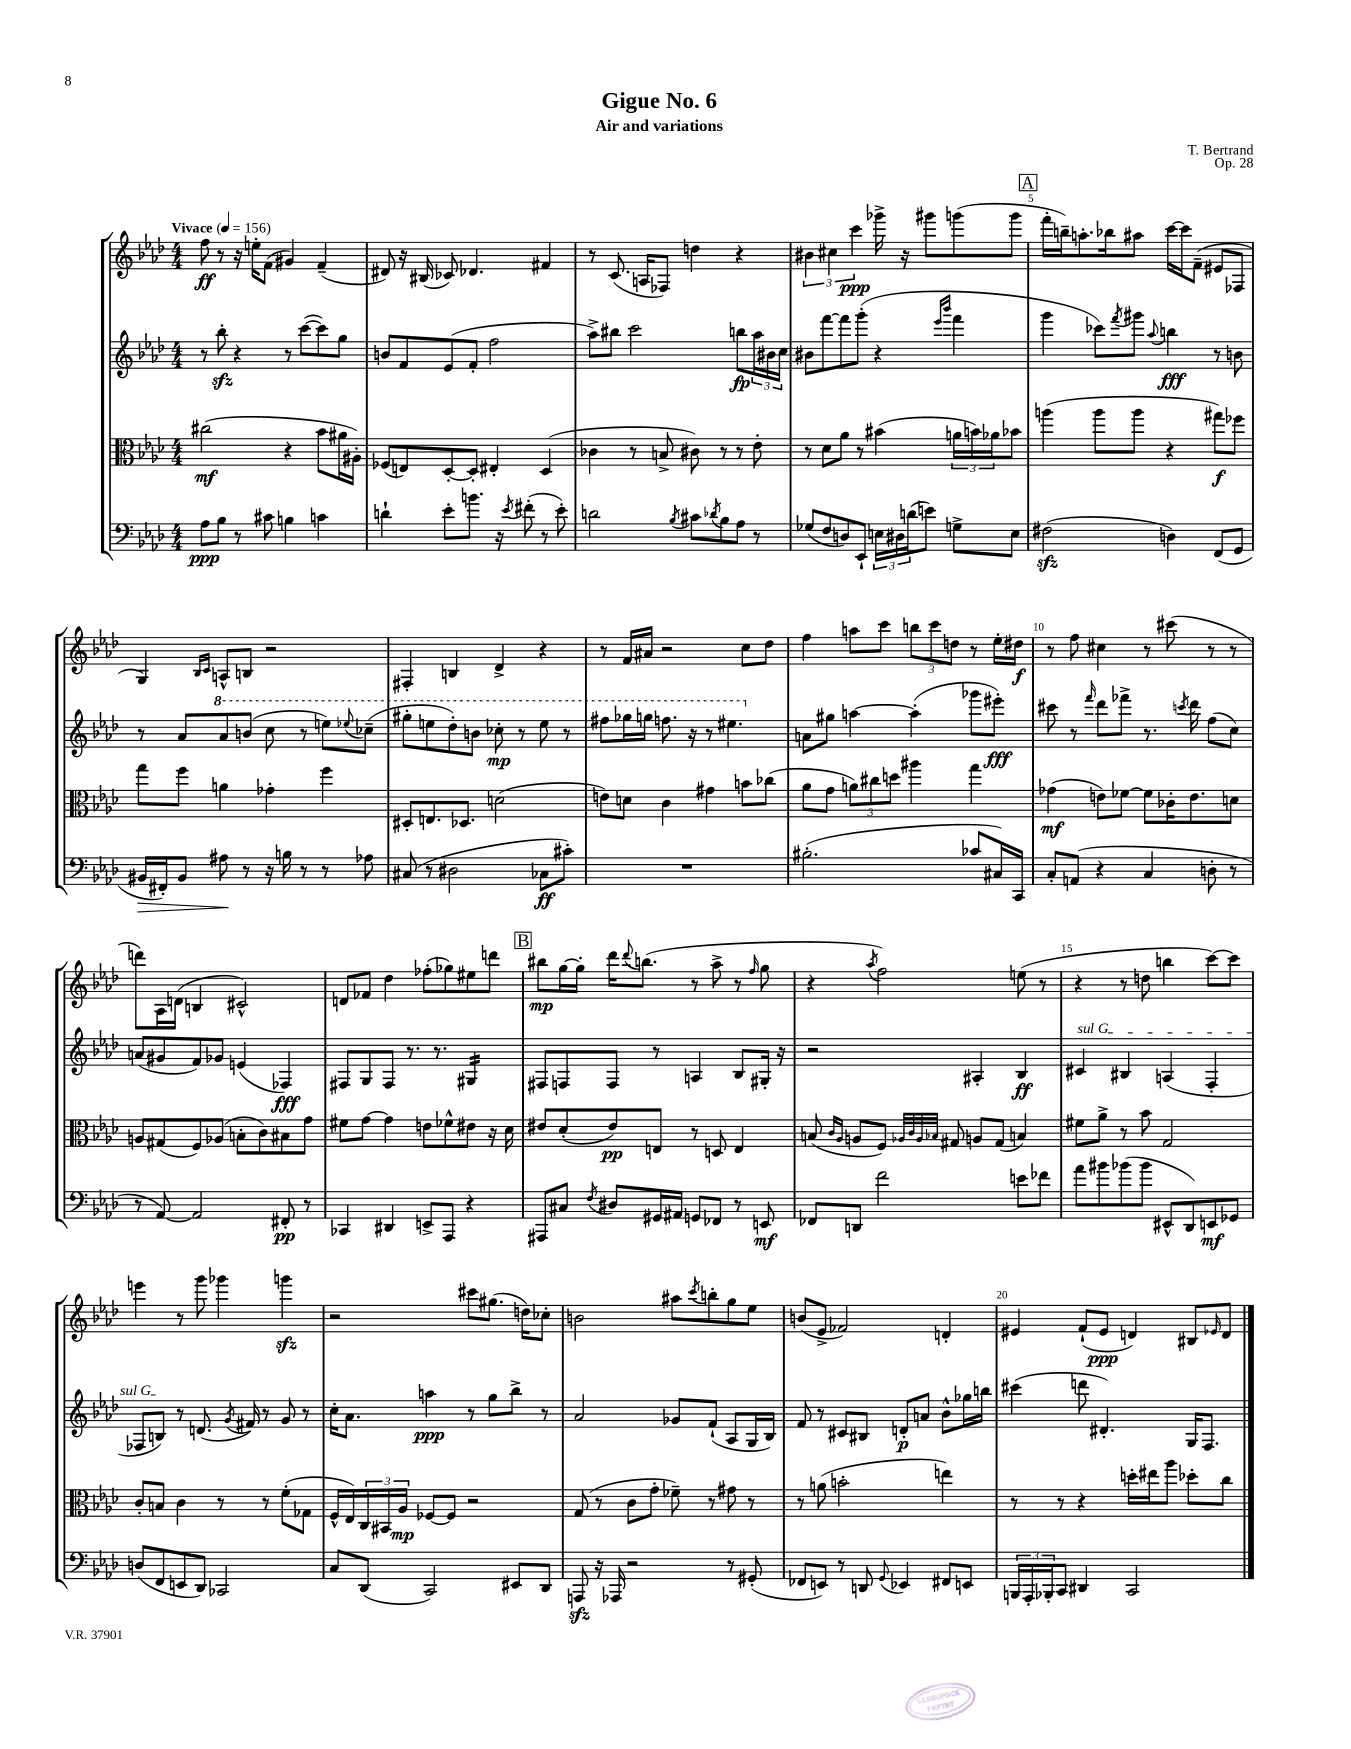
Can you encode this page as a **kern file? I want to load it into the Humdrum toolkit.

**kern	**kern	**kern	**kern
*staff4	*staff3	*staff2	*staff1
*clefF4	*clefC3	*clefG2	*clefG2
*k[b-e-a-d-]	*k[b-e-a-d-]	*k[b-e-a-d-]	*k[b-e-a-d-]
*M4/4	*M4/4	*M4/4	*M4/4
*MM156	*MM156	*MM156	*MM156
8A-\L	(2cc#\	8r	8ff\
8B-\J	.	8bb-'\	8r
8r	.	4r	16r
.	.	.	16ee'\LK
8c#\	.	.	(8f\J
4B\	4r	8r	4g#/)
.	.	([8ccc\L	.
4c\	8b-\L	8ccc\])	(4f~/
.	16a#\L	8gg\J	.
.	16A#'\JJ)	.	.
=	=	=	=
4d`\	(8F-/L	8b/L	8d#/)
.	8E/)	8f/	16r
.	.	.	(16B#/
8e-'\L	[8D-'/	(8e-/	8c-/)
8.b\J	8D-'/]J	8f'/J	4.d-/
.	4E#'/	2ff\	.
16r	.	.	.
8qe-/	.	.	.
(8f#'\	.	.	.
8r	(4D-/	.	4f#/
8e-'\)	.	.	.
=	=	=	=
2d\	4c-\	8aa-^\L)	8r
.	.	8bb#\J	(8.c/
.	8r	2ccc\	.
.	.	.	16A/LK
.	8B^/	.	8F-/J)
8qB-/	.	.	.
8c#\L	8c#\)	.	4dd\
8qd-/	.	.	.
8B-\	8r	.	.
8A-\J	8r	8bb\L	4r
8r	8e-'\	24aa-\L	.
.	.	24b#\	.
.	.	24cc\JJ	.
=	=	=	=
(8G-/L	8r	8b#\L	6b#\
8F/	8d-\L	[8fff\	.
.	.	.	6cc#\
8D/)	8a-\J	8fff\]	.
.	.	.	6ccc\
8EE-`/J	8r	(8ggg'\J	.
24E\LL	(4b#\	4r	16ggg-^\
24D#\	.	.	.
.	.	.	16r
(24d\J	.	.	.
8e\J)	.	.	8ggg#\L
.	.	16qqeee-/LL	.
.	.	16qqbbb-/JJ	.
8G^\L	24a\LL	4fff\	(8ggg\
.	24b\)	.	.
.	24a-\J	.	.
8E\J	8b-\J	.	8ggg\J
=	=	=	=
(2F#\	(4aa\	4ggg\	16fff'\LL
.	.	.	16bb~\J)
.	.	.	8.aa'\
.	8aa\L	8ccc-\L)	.
.	.	.	16bb-\k
.	.	8qfff/	.
.	8aa\J	8ggg#\J	8aa#\J
.	.	8qqaa-/	.
4D\)	4r	4bb\	[16ccc\LL
.	.	.	16ccc\]J
.	.	.	(8f~\J
(8FF/L	8gg#\L)	8r	8e#/L
8GG/J	8ff-\J	8b\	8F-/J
=	=	=	=
16BB#/LL	8gg\L	8r	4G/)
16FF#'/J)	.	.	.
8BB#/J	8ff\J	8a-/L	.
.	.	.	16qqB-/LL
.	.	.	16qqc/JJ
8A#\	4a\	8aa-/	8A^^/L
8r	.	(8bb/J	8B/J
16r	4g-'\	8ccc\	2r
16B\	.	.	.
8r	.	8r	.
8r	4ff\	8eee\L)	.
.	.	8qqeee-/	.
8A-\	.	(8ccc-~\J	.
=	=	=	=
(8C#/	8D#'/L	8ggg#'\L	4F#'/
8r	8.E/	8eee\	.
2D#\	.	8ddd-'\)	4B/
.	8.D-/J	.	.
.	.	8bb\J	.
.	(2d\	8ccc-'\	4d-^/
.	.	8r	.
8C-\L	.	8eee\	4r
8c#'\J)	.	8r	.
=	=	=	=
1r	8e\L)	8fff#\L	8r
.	8d\J	16ggg-\L	16f/LL
.	.	16ggg\JJ	16a#/JJ
.	4c\	8.fff\	2r
.	.	16r	.
.	4g#\	8r	.
.	.	4.eee#\	.
.	8b\L	.	8cc\L
.	(8cc-\J	.	8dd-\J
=	=	=	=
(2.B#'\	8a-\L	8a\L	4ff\
.	8g\J	8gg#\J	.
.	12a\L)	[4aa\	8aa\L
.	12cc#\	.	.
.	.	.	8ccc\J
.	12dd\J	.	.
.	4aa#\	(4aa'\]	12bb\L
.	.	.	12ccc\
.	.	.	12dd\J
8c-/L	4gg\	8ggg-\L	8r
16C#/L)	.	8eee#'\J)	16ee-'\LL
16CC/JJ	.	.	16dd#\JJ
=	=	=	=
8C'/L	(4g-\	8ccc#\	8r
(8AA/J	.	8r	8ff\
.	.	16qqfff/	.
4r	8e\L)	8ddd-\L	4cc#\
.	[8f-\J	8fff-^\J	.
4C/	8f-\]L	8.r	8r
.	16c-'\K	.	(8ccc#\
.	.	8qccc/	.
.	8.e\	16ddd-\	.
8D'\	.	(8ff\L	8r
8r	8d\J	8cc\J)	8r
=	=	=	=
8r	8A/L	(8a/L	8ddd\L)
[8AA-/)	(8G#/	8g#/	16A-\L
.	.	.	(16d\JJ
2AA-/]	8F/)	8f/)	4B/
.	(8A-/J	8g-/J	.
.	8B'\L	(4e/	2c#^^/)
.	8c\)	.	.
8FF#'/	8B#\	4F-/)	.
8r	8g\J	.	.
=	=	=	=
4CC-/	8f#\L	8F#/L	8d/L
.	[8g\J	8G/	8f-/J
4DD#/	4g\]	8F#/J	4dd-\
.	.	8.r	.
8EE^/L	8e\L	.	(8ff-'\L
.	.	8.r	.
8AAA-/J	8f-^^\	.	8gg-\)
4r	8e#\J	4G#/	8ee#\
.	16r	.	8ddd\J
.	16d-\	.	.
=	=	=	=
8AAA#/L	8e#/L	8F#/L	8bb#\L
8C#/J	(8d-'/	8F/	[16gg\L
.	.	.	16gg'\]JJ
8qF/	.	.	.
8D#/L	8e#/)	8F/J	16ddd-\LK
.	.	.	8qqddd-/
.	.	.	(8.bb\J
16GG#/L	8E/J	8r	.
16AA#/JJ	.	.	.
8GG/L	8r	4A/	8r
8FF-/J	8D/	.	8aa-^\
8r	4E/	8B-/L	8r
.	.	.	16qqff/
8EE/	.	16G#'/Jk	8gg\
.	.	16r	.
=	=	=	=
8FF-/L	(8B/	2r	4r
.	16qqc/LL	.	.
.	16qqA-/JJ	.	.
8DD/J	8A/L	.	.
.	.	.	8qaa-/
2f\	8F/J)	.	2ff\)
.	32qqA-/LLL	.	.
.	32qqc/	.	.
.	32qqA-/	.	.
.	32qqB-/JJJ	.	.
.	8G#/	.	.
.	8A/L	4A#'/	.
.	(8G#/J	.	.
8e\L	4B/)	4B-/	(8ee\
8f-\J	.	.	8r
=	=	=	=
8a-\L	8f#\L	4c#/	4r
8b#\	8a-^\J	.	.
(8b-\	8r	4B#/	8r
8b-\J	8b-\	.	8dd\
8EE#^^/L	2G/	(4A/	4bb\
8DD-/)	.	.	.
8EE/	.	4F'/	[8ccc\L)
8GG-/J	.	.	8ccc\]J
=	=	=	=
(8D/L	8c'/L	8F-/L	4eee\
8FF/	8B/J	8B/J)	.
8EE/	4c\	8r	8r
8DD-/J)	.	(8.d/	8ggg\
2CC-/	8r	.	4ggg-\
.	.	8qg/	.
.	.	16f#/)	.
.	8r	8r	.
.	(8f'\L	8g/	4ggg\
.	8G-\J	8r	.
=	=	=	=
8C/L	16F^^/LL	16cc'\LK	2r
.	16E-/)	8.a-\J	.
(8DD-/J	24C/	.	.
.	24BB#/	.	.
.	24A-/JJ	.	.
2CC/)	[8F-/L	4aa\	.
.	8F-/]J	.	.
.	2r	8r	8ccc#\L
.	.	8gg\L	(8.gg#\J
8EE#/L	.	8bb-^\J	.
.	.	.	16dd\LK)
8DD-/J	.	8r	8cc-'\J
=	=	=	=
8AAA/	(8G/	2a-/	2b\
16r	8r	.	.
16AAA-/	.	.	.
2r	8c\L	.	.
.	8g'\J	.	.
.	8f-~\)	8g-/L	8aa#\L
.	.	.	8qccc/
.	8r	(8f`/J	8bb'\
8r	8g#\	8A-/L	8gg\
(8GG#'/	8r	16G/L	8ee-\J
.	.	16B-/JJ)	.
=	=	=	=
8FF-/L	8r	8f/	(8b/L
8EE/J)	(8a\	8r	8e-^/J
8r	2b'\	8c#/L	2f-/)
8DD/	.	8B#/J	.
8qqGG/	.	.	.
4EE-/	.	8d'/L	.
.	.	8a/J	.
8FF#/L	4ee\)	8b-^^\L	4d'/
8EE/J	.	16gg-\L	.
.	.	16bb\JJ	.
=	=	=	=
24BBB/LL	8r	(4ccc#\	4e#/
24AAA-'/	.	.	.
24BBB-'/J	.	.	.
8CC/J	8r	.	.
4DD#/	4r	8ddd\	(8f`/L
.	.	4.d#'/)	8e#/J
2CC/	16dd'\LL	.	4d/)
.	16ee#\J	.	.
.	8aa-\J	.	.
.	8dd-'\L	16G/LK	8B#/L
.	.	8.F/J	.
.	.	.	16qqe-/
.	8cc\J	.	8d/J
==	==	==	==
*-	*-	*-	*-
